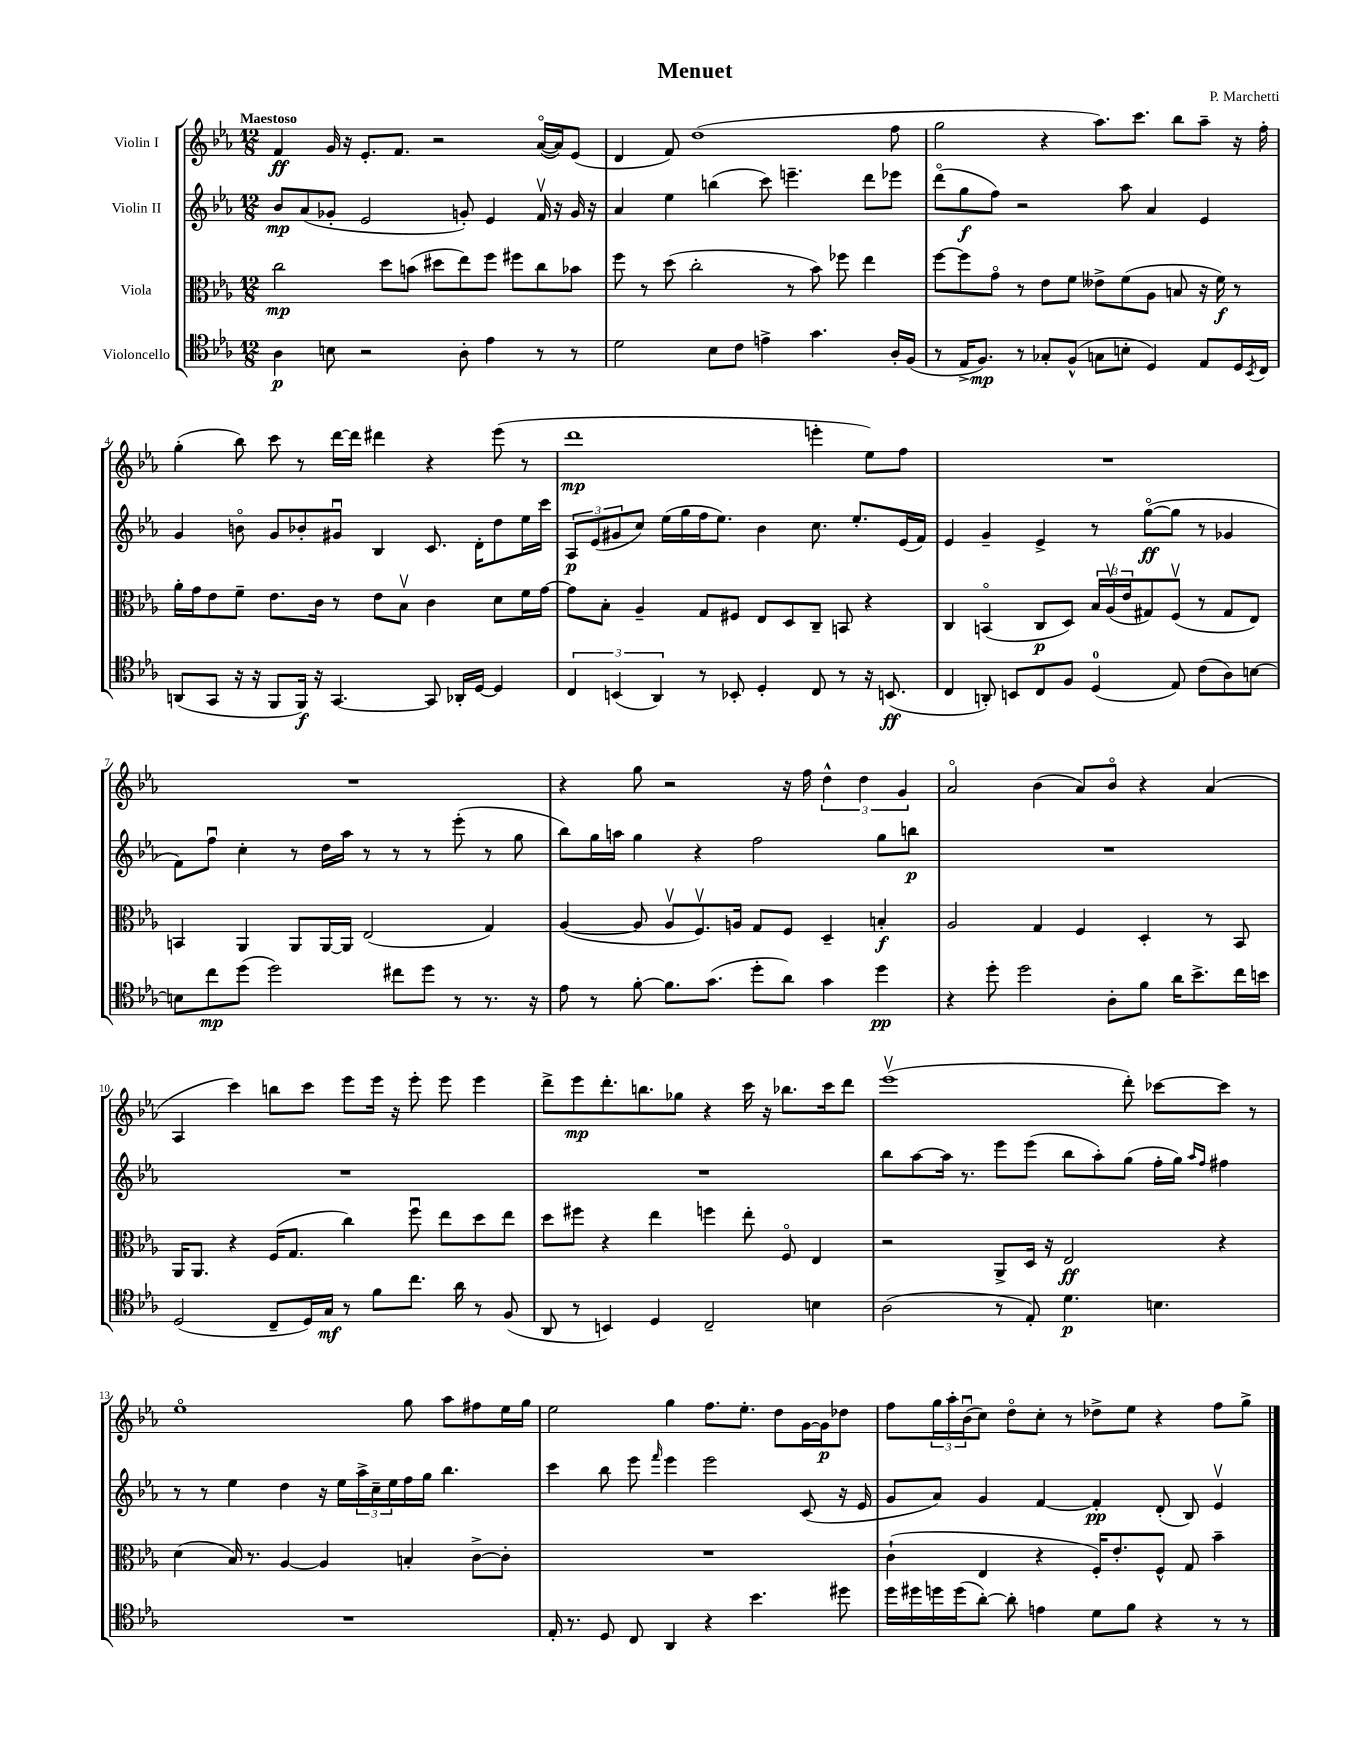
\header { title = "Menuet" composer = "P. Marchetti" }
<<
\new StaffGroup <<
\new Staff = "s0" \with { instrumentName = "Violin I" } {
    \clef treble \key ees \major \numericTimeSignature \time 12/8 \tempo "Maestoso"
    f'4\ff g'16 r16 ees'8.-. f'8. r2 aes'16~\flageolet( aes'16) ees'8( |
    d'4 f'8) d''1( f''8 |
    g''2 r4 aes''8.) c'''8. bes''8 aes''8-- r16 f''16-. |
    g''4-.( bes''8) c'''8 r8 d'''16~ d'''16 dis'''4 r4 ees'''8( r8 |
    d'''1\mp e'''4-. ees''8) f''8 |
    R1. |
    R1. |
    r4 g''8 r2 r16 f''16 \tuplet 3/2 { d''4-^ d''4 g'4 } |
    aes'2\flageolet bes'4( aes'8) bes'8\flageolet r4 aes'4( |
    aes4 c'''4) b''8 c'''8 ees'''8 ees'''16 r16 ees'''8-. ees'''8 ees'''4 |
    d'''8-> ees'''8\mp d'''8.-. b''8. ges''8 r4 c'''16 r16 bes''8. c'''16 d'''8 |
    ees'''1\upbow( d'''8-.) ces'''8~ ces'''8 r8 |
    ees''1\flageolet g''8 aes''8 fis''8 ees''16 g''16 |
    ees''2 g''4 f''8. ees''8.-. d''8 g'16~ g'16\p des''8 |
    f''8 \tuplet 3/2 { g''16 aes''16-. bes'16\downbow( } c''8) d''8\flageolet c''8-. r8 des''8-> ees''8 r4 f''8 g''8-> \bar "|." |
}
\new Staff = "s1" \with { instrumentName = "Violin II" } {
    \clef treble \key ees \major \numericTimeSignature \time 12/8
    bes'8\mp aes'8( ges'8-. ees'2 g'8-.) ees'4 f'16\upbow r16 g'16 r16 |
    aes'4 ees''4 b''4( c'''8) e'''4.-- d'''8 ees'''8 |
    d'''8\flageolet( g''8\f f''8) r2 aes''8 aes'4 ees'4 |
    g'4 b'8\flageolet g'8 bes'8-. gis'8\downbow bes4 c'8. d'16-. d''8 ees''16 c'''16 |
    \tuplet 3/2 { aes8\p ees'8( gis'8 } c''8) ees''16( g''16 f''16 ees''8.) bes'4 c''8. ees''8.-. ees'16( f'16) |
    ees'4 g'4-- ees'4-> r8 g''8~\flageolet\ff( g''8 r8 ges'4 |
    f'8) f''8\downbow c''4-. r8 d''16 aes''16 r8 r8 r8 ees'''8-.( r8 g''8 |
    bes''8) g''16 a''16 g''4 r4 f''2 g''8 b''8\p |
    R1. |
    R1. |
    R1. |
    bes''8 aes''8~ aes''16 r8. ees'''8 ees'''8( bes''8 aes''8-.) g''8( f''16-. g''16) \grace { aes''16 f''16 } fis''4 |
    r8 r8 ees''4 d''4 r16 ees''16 \tuplet 3/2 { aes''16-> c''16-- ees''16 } f''16 g''16 bes''4. |
    c'''4 bes''8 ees'''8 \grace { f'''16 } ees'''4 ees'''2 c'8( r16 ees'16 |
    g'8 aes'8) g'4 f'4~ f'4-.\pp d'8-.( bes8) ees'4\upbow \bar "|." |
}
\new Staff = "s2" \with { instrumentName = "Viola" } {
    \clef alto \key ees \major \numericTimeSignature \time 12/8
    c''2\mp d''8 b'8( dis''8 ees''8) f''8 fis''8 c''8 bes'8 |
    f''8 r8 d''8( c''2-. r8 bes'8) fes''8 ees''4 |
    f''8~ f''8 g'8\flageolet r8 ees'8 f'8 eeses'8-> f'8( aes8 b8 r16 f'16\f) r8 |
    aes'16-. g'16 ees'8 f'8-- ees'8. c'16 r8 ees'8 bes8\upbow c'4 d'8 f'16 g'16~ |
    g'8 bes8-. aes4-- g8 fis8 ees8 d8 c8-- b,8 r4 |
    c4 b,4\flageolet( c8\p d8) \tuplet 3/2 { bes16 aes16\upbow( ees'16 } gis8) f8\upbow( r8 gis8 ees8) |
    b,4 aes,4 aes,8 aes,16~ aes,16 ees2( g4) |
    aes4~( aes8 aes8\upbow f8.\upbow) a16 g8 f8 d4-- b4-.\f |
    aes2 g4 f4 d4-. r8 bes,8 |
    aes,16 aes,8. r4 f16( g8. c''4) f''8\downbow ees''8 d''8 ees''8 |
    d''8 fis''8 r4 ees''4 f''4 ees''8-. f8\flageolet ees4 |
    r2 aes,8-> d16 r16 ees2\ff r4 |
    d'4( bes16) r8. aes4~ aes4 b4-. c'8~-> c'8-. |
    R1. |
    c'4-!( ees4 r4 f16-.) ees'8.-. f8-^ g8 bes'4-- \bar "|." |
}
\new Staff = "s3" \with { instrumentName = "Violoncello" } {
    \clef tenor \key ees \major \numericTimeSignature \time 12/8
    aes4\p b8 r2 aes8-. ees'4 r8 r8 |
    d'2 bes8 c'8 e'4-> g'4. aes16-. f16( |
    r8 ees16-> f8.\mp) r8 ges8-. f8-^( g8 b8-. d4) ees8 d16 \acciaccatura { bes,8 } c16 |
    a,8( g,8 r16 r16 f,8 f,16\f) r16 g,4.~ g,8 aes,16-. d16~ d4 |
    \tuplet 3/2 { c4 b,4( aes,4) } r8 bes,8-. d4-. c8 r8 r16 b,8.\ff( |
    c4 a,8-.) b,8 c8 f8 d4-0( ees8) c'8( aes8) b8~ |
    b8 c''8\mp d''8( d''2) cis''8 d''8 r8 r8. r16 |
    ees'8 r8 f'8~-. f'8. g'8.( d''8-. aes'8) g'4 d''4\pp |
    r4 d''8-. d''2 aes8-. f'8 aes'16 bes'8.-> c''16 b'16 |
    d2( c8-- d16) g16\mf r8 f'8 c''8. aes'16 r8 f8( |
    aes,8 r8 b,4) d4 c2-- b4 |
    aes2( r8 ees8-.) d'4.\p b4. |
    R1. |
    ees16-. r8. d8 c8 aes,4 r4 bes'4. dis''8 |
    d''16 dis''16 d''16 d''16( aes'8~-.) aes'8-. e'4 d'8 f'8 r4 r8 r8 \bar "|." |
}
>>
>>
